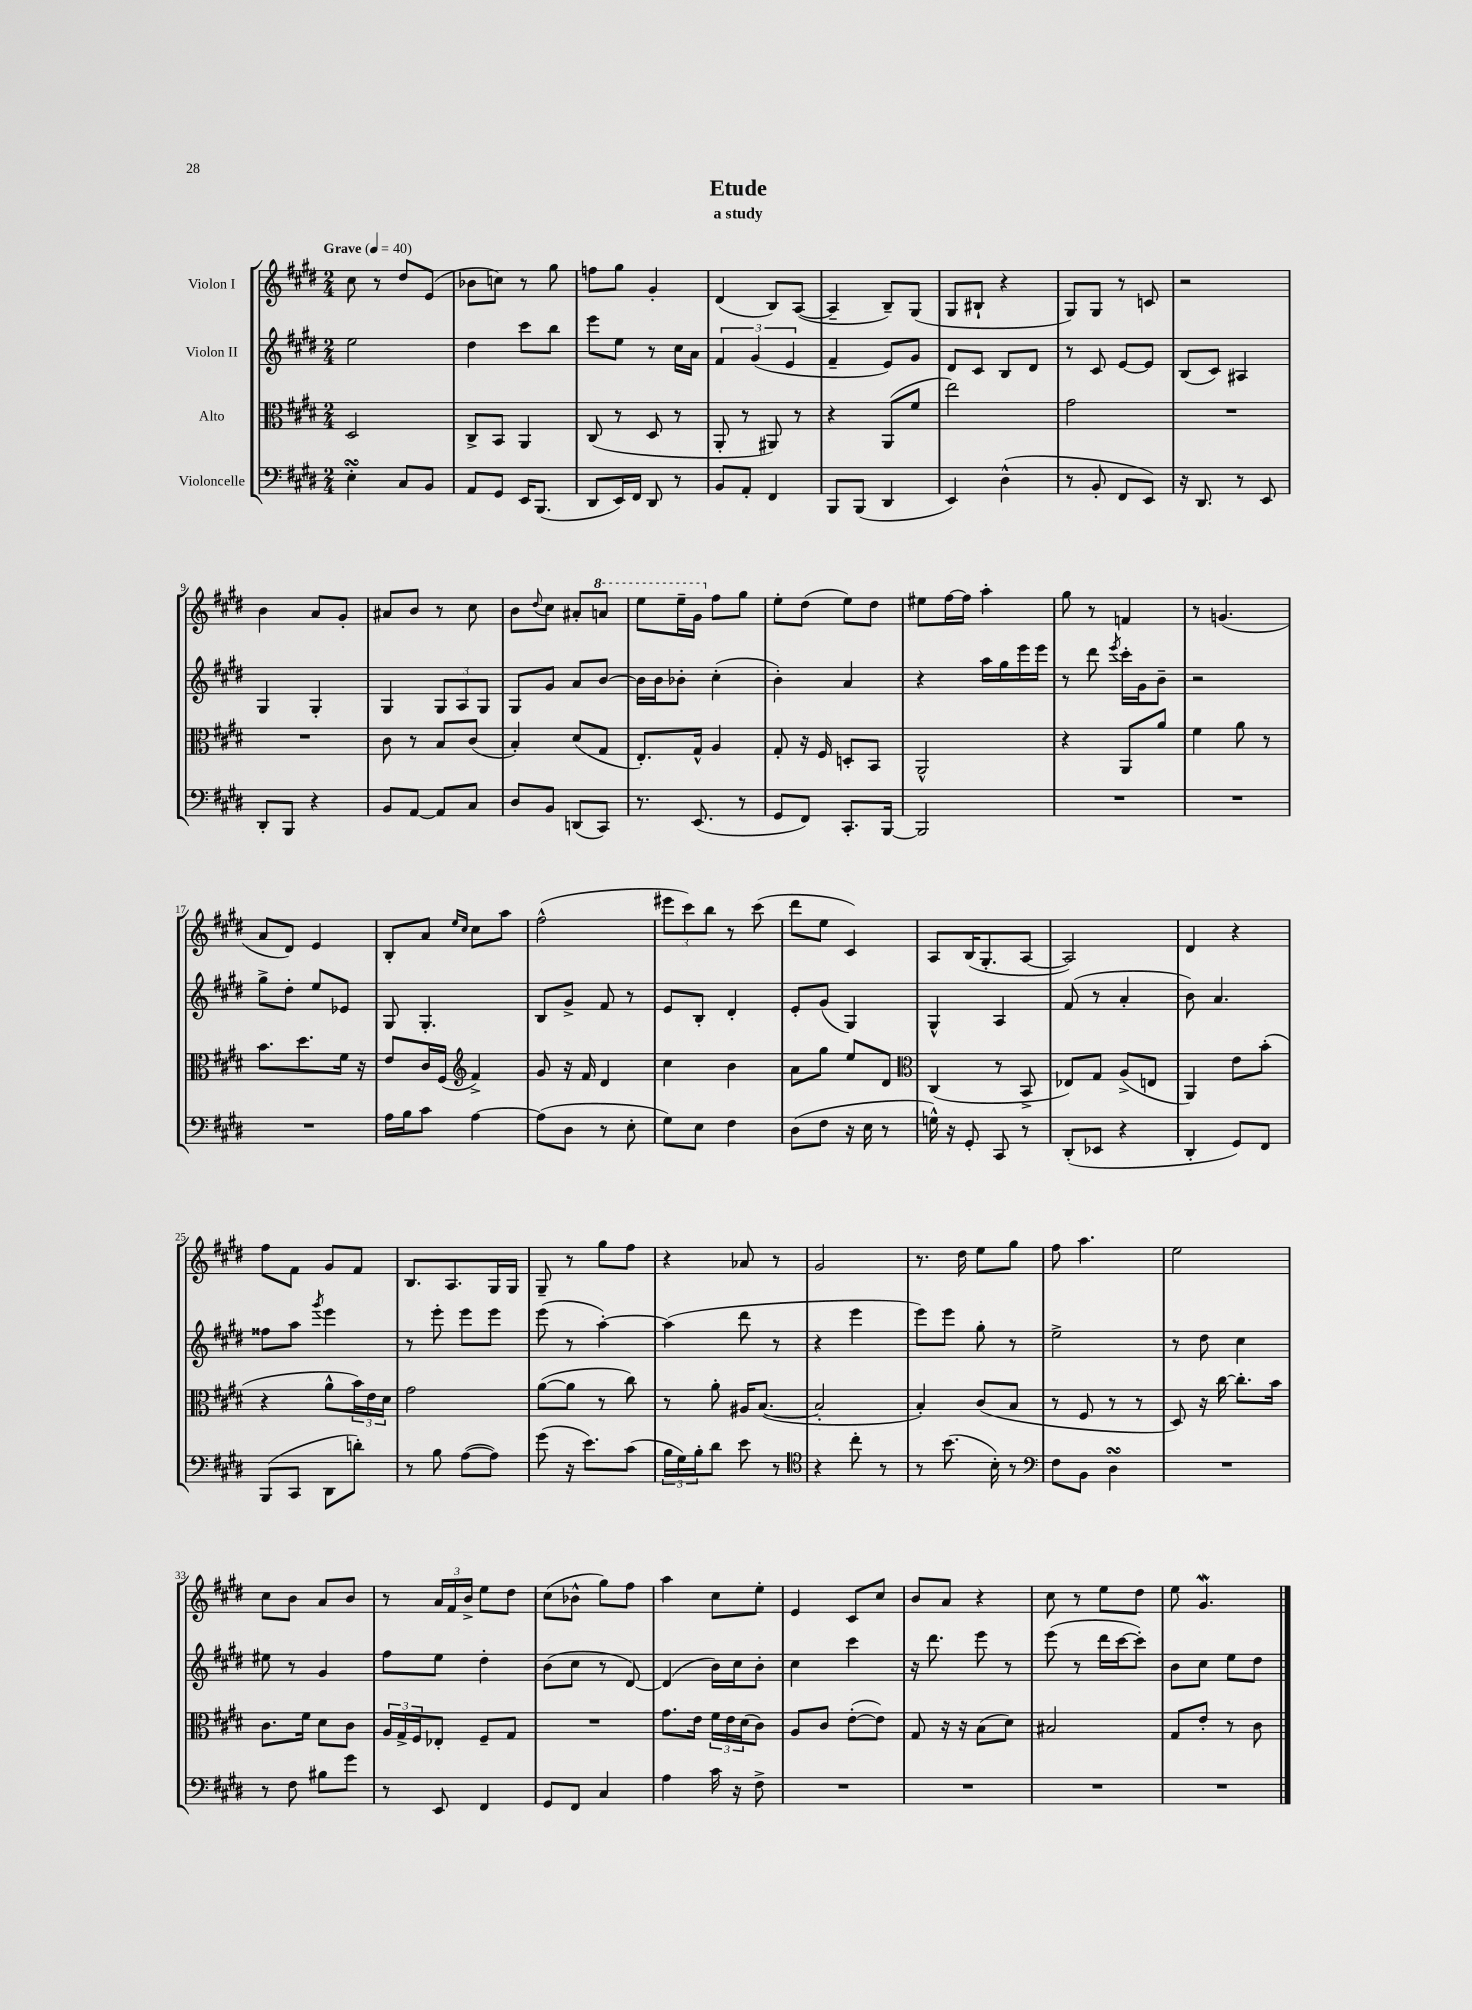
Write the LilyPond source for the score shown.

\header { title = "Etude" subtitle = "a study" }
<<
\new StaffGroup <<
\new Staff = "s0" \with { instrumentName = "Violon I" } {
    \clef treble \key e \major \numericTimeSignature \time 2/4 \tempo "Grave" 4 = 40
    cis''8 r8 dis''8 e'8( |
    bes'8 c''8) r8 gis''8 |
    f''8 gis''8 gis'4-. |
    dis'4( b8) a8~( |
    a4-- b8--) gis8( |
    gis8 bis8-! r4 |
    gis8) gis8 r8 c'8 |
    r2 |
    b'4 a'8 gis'8-. |
    ais'8 b'8 r8 cis''8 |
    b'8 \appoggiatura { dis''8 } cis''8 ais'8-. \ottava #1 a''!8 |
    e'''8 e'''16-- gis''16 \ottava #0 fis''8 gis''8 |
    e''8-. dis''8( e''8) dis''8 |
    eis''8 fis''16~ fis''16 a''4-. |
    gis''8 r8 f'4 |
    r8 g'4.( |
    a'8 dis'8) e'4 |
    b8-. a'8 \grace { e''16 cis''16 } cis''8 a''8 |
    fis''2-^( |
    \tuplet 3/2 { eis'''8 cis'''8) b''8 } r8 cis'''8( |
    dis'''8 e''8 cis'4) |
    a8 b16( gis8.-. a8~ |
    a2) |
    dis'4 r4 |
    fis''8 fis'8 gis'8 fis'8 |
    b8. a8. gis16 gis16 |
    gis8-- r8 gis''8 fis''8 |
    r4 aes'8 r8 |
    gis'2 |
    r8. dis''16 e''8 gis''8 |
    fis''8 a''4. |
    e''2 |
    cis''8 b'8 a'8 b'8 |
    r8 \tuplet 3/2 { a'16 fis'16 b'16-> } e''8 dis''8 |
    cis''8( bes'8-^ gis''8) fis''8 |
    a''4 cis''8 e''8-. |
    e'4 cis'8 cis''8 |
    b'8 a'8 r4 |
    cis''8 r8 e''8 dis''8 |
    e''8 gis'4.\mordent \bar "|." |
}
\new Staff = "s1" \with { instrumentName = "Violon II" } {
    \clef treble \key e \major \numericTimeSignature \time 2/4
    e''2 |
    dis''4 cis'''8 b''8 |
    e'''8 e''8 r8 cis''16 a'16 |
    \tuplet 3/2 { fis'4 gis'4( e'4 } |
    fis'4-- e'8) gis'8 |
    dis'8 cis'8 b8 dis'8 |
    r8 cis'8 e'8~ e'8 |
    b8( cis'8) ais4 |
    gis4 gis4-. |
    gis4 \tuplet 3/2 { gis8 a8 gis8 } |
    gis8 gis'8 a'8 b'8~ |
    b'16 b'16 bes'8-. cis''4-.( |
    b'4-.) a'4 |
    r4 a''16 gis''16 e'''16 e'''16 |
    r8 dis'''8 \acciaccatura { e'''8 } cis'''16-. gis'16 b'8-- |
    r2 |
    gis''8-> dis''8-. e''8 ees'8 |
    gis8 gis4.-. |
    b8 gis'8-> fis'8 r8 |
    e'8 b8-. dis'4-. |
    e'8-. gis'8( gis4) |
    gis4-^ a4 |
    fis'8( r8 a'4-. |
    b'8) a'4. |
    fisis''8 a''8 \acciaccatura { gis'''8 } e'''4 |
    r8 e'''8-. e'''8 e'''8 |
    e'''8( r8 a''4~-.) |
    a''4( dis'''8 r8 |
    r4 e'''4 |
    e'''8) e'''8 gis''8-. r8 |
    e''2-> |
    r8 dis''8 cis''4 |
    eis''8 r8 gis'4 |
    fis''8 e''8 dis''4-. |
    b'8( cis''8 r8 dis'8~) |
    dis'4( b'16) cis''16 b'8-. |
    cis''4 cis'''4 |
    r16 dis'''8. e'''8 r8 |
    e'''8( r8 dis'''16 cis'''16~ cis'''8-.) |
    b'8 cis''8 e''8 dis''8 \bar "|." |
}
\new Staff = "s2" \with { instrumentName = "Alto" } {
    \clef alto \key e \major \numericTimeSignature \time 2/4
    dis2 |
    cis8-> b,8 a,4 |
    cis8( r8 dis8 r8 |
    a,8-. r8 ais,8) r8 |
    r4 a,8( fis'8 |
    e''2) |
    gis'2 |
    R2 |
    R2 |
    cis'8 r8 b8 cis'8( |
    b4-.) dis'8( gis8 |
    e8.-.) gis16-^ a4 |
    gis8-. r16 fis16 d8-. b,8 |
    a,2-^ |
    r4 a,8 a'8 |
    fis'4 a'8 r8 |
    b'8. dis''8. fis'16 r16 |
    e'8 cis'16 fis16( \clef treble fis'4->) |
    gis'8 r16 fis'16 dis'4 |
    cis''4 b'4 |
    a'8 gis''8 e''8 dis'8 |
    \clef alto cis4( r8 b,8-> |
    ees8) gis8 a8->( e8 |
    a,4) e'8 b'8-.( |
    r4 a'8-^ \tuplet 3/2 { b'16) e'16 dis'16 } |
    gis'2 |
    a'8~( a'8 r8 cis''8) |
    r8 a'8-. ais16 b8.~( |
    b2-. |
    b4-.) cis'8( b8 |
    r8 fis8 r8 r8 |
    dis8) r16 cis''16~ cis''8.-. b'16 |
    cis'8. fis'16 dis'8 cis'8 |
    \tuplet 3/2 { a16 gis16-> fis16 } ees8-. fis8-- gis8 |
    R2 |
    gis'8. e'16 \tuplet 3/2 { fis'16 e'16 dis'16( } cis'8) |
    a8 cis'8 e'8~-.( e'8) |
    gis8 r16 r16 b8( dis'8) |
    bis2 |
    gis8 e'8-. r8 cis'8 \bar "|." |
}
\new Staff = "s3" \with { instrumentName = "Violoncelle" } {
    \clef bass \key e \major \numericTimeSignature \time 2/4
    e4-.\turn cis8 b,8 |
    a,8 gis,8 e,16 b,,8.( |
    dis,8 e,16) fis,16 dis,8 r8 |
    b,8 a,8-. fis,4 |
    b,,8 b,,8( dis,4 |
    e,4) dis4-^( |
    r8 b,8-. fis,8 e,8) |
    r16 dis,8. r8 e,8 |
    dis,8-. b,,8 r4 |
    b,8 a,8~ a,8 cis8 |
    dis8 b,8 d,8( cis,8) |
    r8. e,8.( r8 |
    gis,8 fis,8) cis,8.-. b,,16~ |
    b,,2 |
    R2 |
    R2 |
    R2 |
    a16 b16 cis'8 a4~ |
    a8( dis8 r8 e8-. |
    gis8) e8 fis4 |
    dis8( fis8 r16 e16 r8 |
    g16-^) r16 gis,8-. cis,8 r8 |
    dis,8-.( ees,8 r4 |
    dis,4-. gis,8) fis,8 |
    b,,8( cis,8 dis,8 d'8-.) |
    r8 b8 a8~( a8) |
    gis'8( r16 e'8.) cis'8( |
    \tuplet 3/2 { b16 gis16) b16-. } dis'8 e'8 r8 |
    \clef tenor r4 cis''8-. r8 |
    r8 b'8.( b16-.) r8 |
    \clef bass fis8 b,8 dis4\turn |
    R2 |
    r8 fis8 bis8 gis'8 |
    r8 e,8 fis,4 |
    gis,8 fis,8 cis4 |
    a4 cis'16 r16 fis8-> |
    R2 |
    R2 |
    R2 |
    R2 \bar "|." |
}
>>
>>
